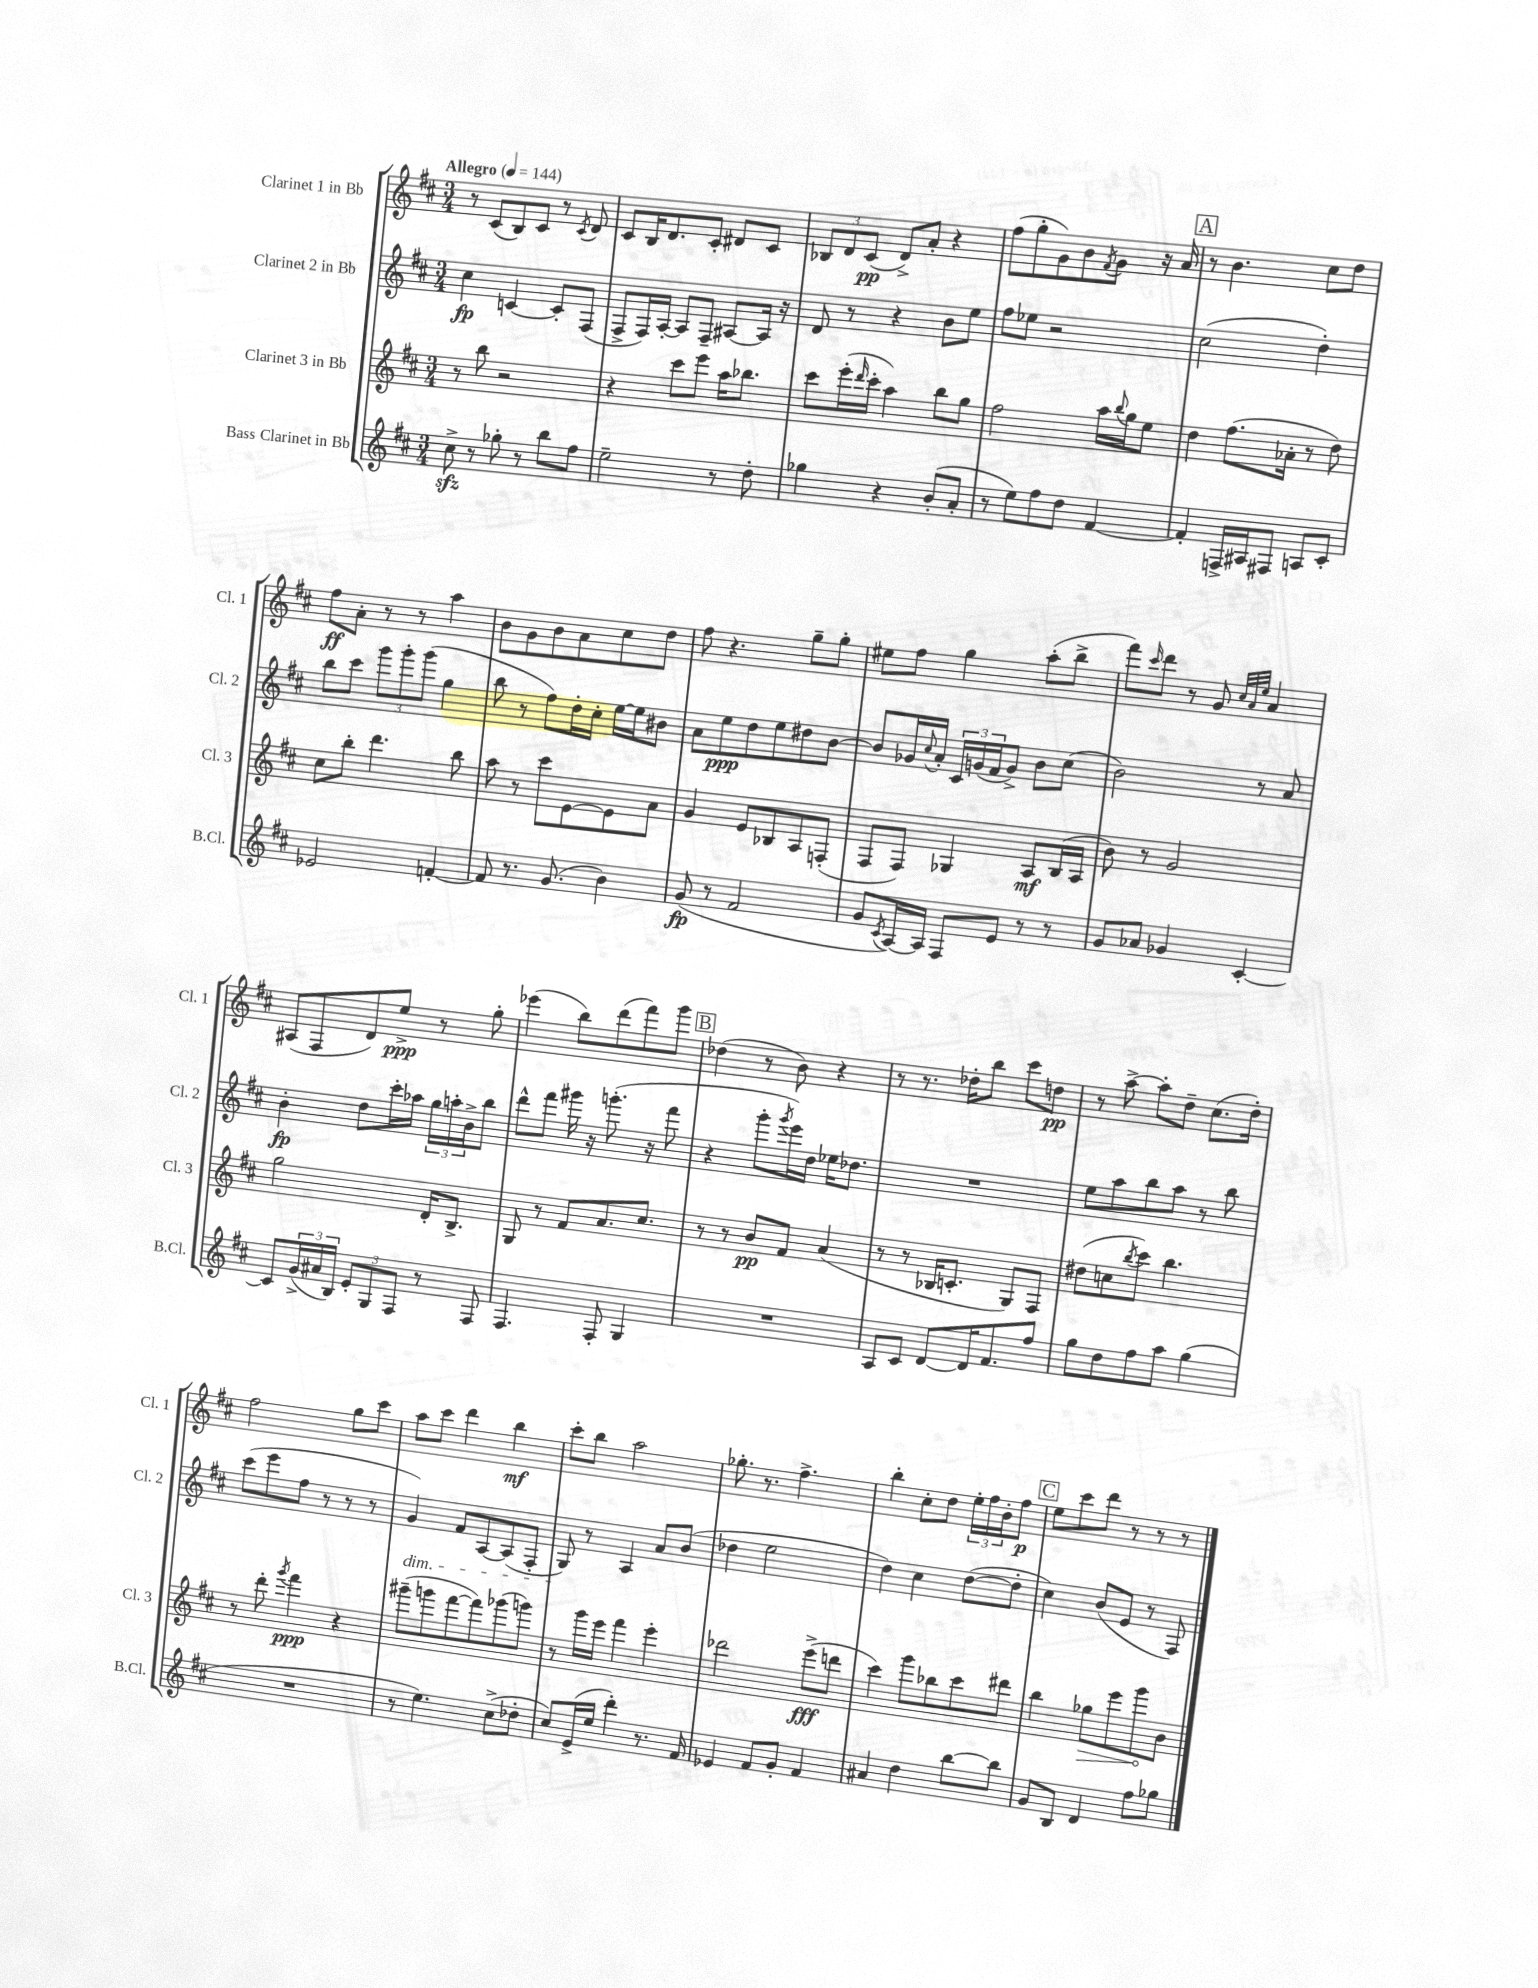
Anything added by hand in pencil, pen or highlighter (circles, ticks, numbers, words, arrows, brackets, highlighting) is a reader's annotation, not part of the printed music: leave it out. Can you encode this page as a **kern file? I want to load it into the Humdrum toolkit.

**kern	**kern	**kern	**kern
*staff4	*staff3	*staff2	*staff1
*clefG2	*clefG2	*clefG2	*clefG2
*k[f#c#]	*k[f#c#]	*k[f#c#]	*k[f#c#]
*M3/4	*M3/4	*M3/4	*M3/4
*MM144	*MM144	*MM144	*MM144
8cc#^	8r	4cc#	8r
8r	8bb	.	(8c#
8gg-'	2r	[4c	8B)
8r	.	.	8c#
8bb	.	8c']	8r
.	.	.	8qc#
8ff#	.	(8F#	8d
=	=	=	=
2ee~	4r	8F#^	8c#
.	.	16F#)	16B
.	.	[16A'	8.d
.	8ccc#	8A]	.
.	8eee	8F#~	8c#'
8r	16aa	[8A#	8d#
.	8.bb-	.	.
8dd'	.	16A#]	8c#
.	.	16r	.
=	=	=	=
4gg-	8ccc#	8d	12B-
.	.	.	12d
.	(16eee'	8r	.
.	.	.	(12c#
.	16qqddd	.	.
.	16ccc#'	.	.
4r	4aa)	4r	8d^)
.	.	.	8a'
(8b'	8bb	8b	4r
8a'	8gg	8ee	.
=	=	=	=
8r	2ff#	8ff#	(8ff#
8ee)	.	8ee-	8gg'
8ff#	.	2r	8g)
8dd	.	.	8b
.	.	.	8qf#
[4f#	16aa	.	8g
.	8qqbb	.	.
.	16gg	.	.
.	8ee	.	16r
.	.	.	16a
=	=	=	=
4f#']	4dd	(2cc#	8r
.	.	.	4.b
16F^	(8.ff#	.	.
16A#	.	.	.
8F#	.	.	.
.	16a-'	.	.
8A	8r	4dd')	8cc#
8c#'	8dd)	.	8dd
=	=	=	=
2e-	8cc#	8bb	8ff#
.	8bb'	8ccc#	8a'
.	4.ddd	12ggg	8r
.	.	12ggg'	.
.	.	.	8r
.	.	(12ggg	.
[4f'	.	4gg	4aa
.	8bb	.	.
=	=	=	=
8f]	8aa	8bb	8b
8.r	8r	8r	8g
.	8ccc#	8ff#)	8b
(8.g	.	.	.
.	[8e	16dd'	8a
.	.	16cc#'	.
4b)	8e]	[16ee	8cc#
.	.	16ee]	.
.	8a	8b#	8dd
=	=	=	=
(8g	4g	8a	8ff#
8r	.	8ee	4.r
2f#	8e	8dd	.
.	8B-	8ee	.
.	8A	8dd#	8gg~
.	(8F'	[8b	8gg'
=	=	=	=
8g	8F#	8b]	8ee#
8qc#	.	.	.
[16A)	8F#)	16g-	8ff#
.	.	8qqcc#	.
16A]	.	16a'	.
8F#	4G-	24c#	4gg
.	.	(24g	.
.	.	24f#	.
8e	.	8g^)	.
8r	8A	8b	(8aa'
8r	(16B	(8cc#	8bb^
.	16A	.	.
=	=	=	=
8g	8b)	2b)	8fff#)
.	.	.	16qqccc#
8a-	8r	.	8ddd
4g-	2g	.	8r
.	.	.	8g
.	.	.	32qqcc#
.	.	.	32qqa
.	.	.	32qqee
[4c#'	.	8r	4a
.	.	8a	.
=	=	=	=
8c#]	2gg	4b'	(8A#
(24g^	.	.	8F#
24a#	.	.	.
24B)	.	.	.
12e'	.	8dd	8d)
12G	.	.	.
.	.	16ccc#'	8ee^
12F#	.	.	.
.	.	16aa-	.
8r	16d'	24gg	8r
.	.	24aa'	.
.	8.B^	.	.
.	.	24b^	.
8F#	.	8bb	8gg'
=	=	=	=
4.F#	8G	8ddd^^	(4eee-
.	8r	8fff#	.
.	8f#	16ggg#	8bb)
.	.	16r	.
8F#'	8.a	(8.ggg'	(8ddd
4G	.	.	8fff#)
.	8.cc#	16r	.
.	.	8fff#	8ggg
=	=	=	=
2.r	8r	4r	(4dd-
.	8r	.	.
.	8b	8ggg'	8r
.	.	8qggg	.
.	8f#	16eee)	8b)
.	.	16dd	.
.	(4a	16ee-	4r
.	.	8.dd-	.
=	=	=	=
8A	8r	2.r	8r
8c#	8r	.	8.r
[8d	16B-	.	.
.	8.c'	.	16dd-'
16d]	.	.	8bb
8.f#	.	.	.
.	8G)	.	8ccc#
8ff#	8F#	.	8dd
=	=	=	=
8gg	(8dd#	8ee	8r
8dd	8cc	8aa	[8aa^
.	8qbb	.	.
8ff#	8ccc#)	8bb	8aa']
8aa	4.bb	8aa	8dd~
(4gg	.	8r	(8.cc#
.	.	8bb	.
.	.	.	16dd')
=	=	=	=
2.r	8r	(8ccc#	2ff#
.	8ddd'	8eee	.
.	8qggg	.	.
.	4fff#	8ff#	.
.	.	8r	.
.	4r	8r	8gg
.	.	8r	8ccc#
=	=	=	=
8r	(8ggg#~	4g)	8aa
4.ee)	8ggg	.	8ccc#
.	[8fff#	8f#	4ddd
.	8fff#])	[8A	.
(8cc#^	(8ggg-	(8A]	4bb
8dd-'	8ggg)	8F#'	.
=	=	=	=
8cc#)	8r	8G)	8ccc#'
(16e^	16ggg	8r	8bb
16ee	16eee	.	.
4ddd')	4fff#	4A	2aa
8.r	4eee'	8a	.
.	.	(8b	.
16f#	.	.	.
=	=	=	=
4e-	2ddd-	4dd-	8.gg-'
.	.	.	8.r
8f#	.	2ee	.
8g'	.	.	4.ff#^
4f#	(8eee^	.	.
.	8ddd	.	.
=	=	=	=
4a#	4ccc#)	4dd)	4bb'
4dd	8ggg	4cc#	8cc#'
.	8bb-	.	8dd
[8bb	8ccc#	([8dd	24ee'
.	.	.	24ff#
.	.	.	24b'
8bb]	8ddd#	8dd']	8ff#
=	=	=	=
8g	4bb	4cc#)	8ee
8B	.	.	8ccc#
4d	8gg-	(8b	8ddd
.	8eee	8e	8r
8ff#	8ggg	8r	8r
8gg-	8b	8F#)	8r
==	==	==	==
*-	*-	*-	*-
